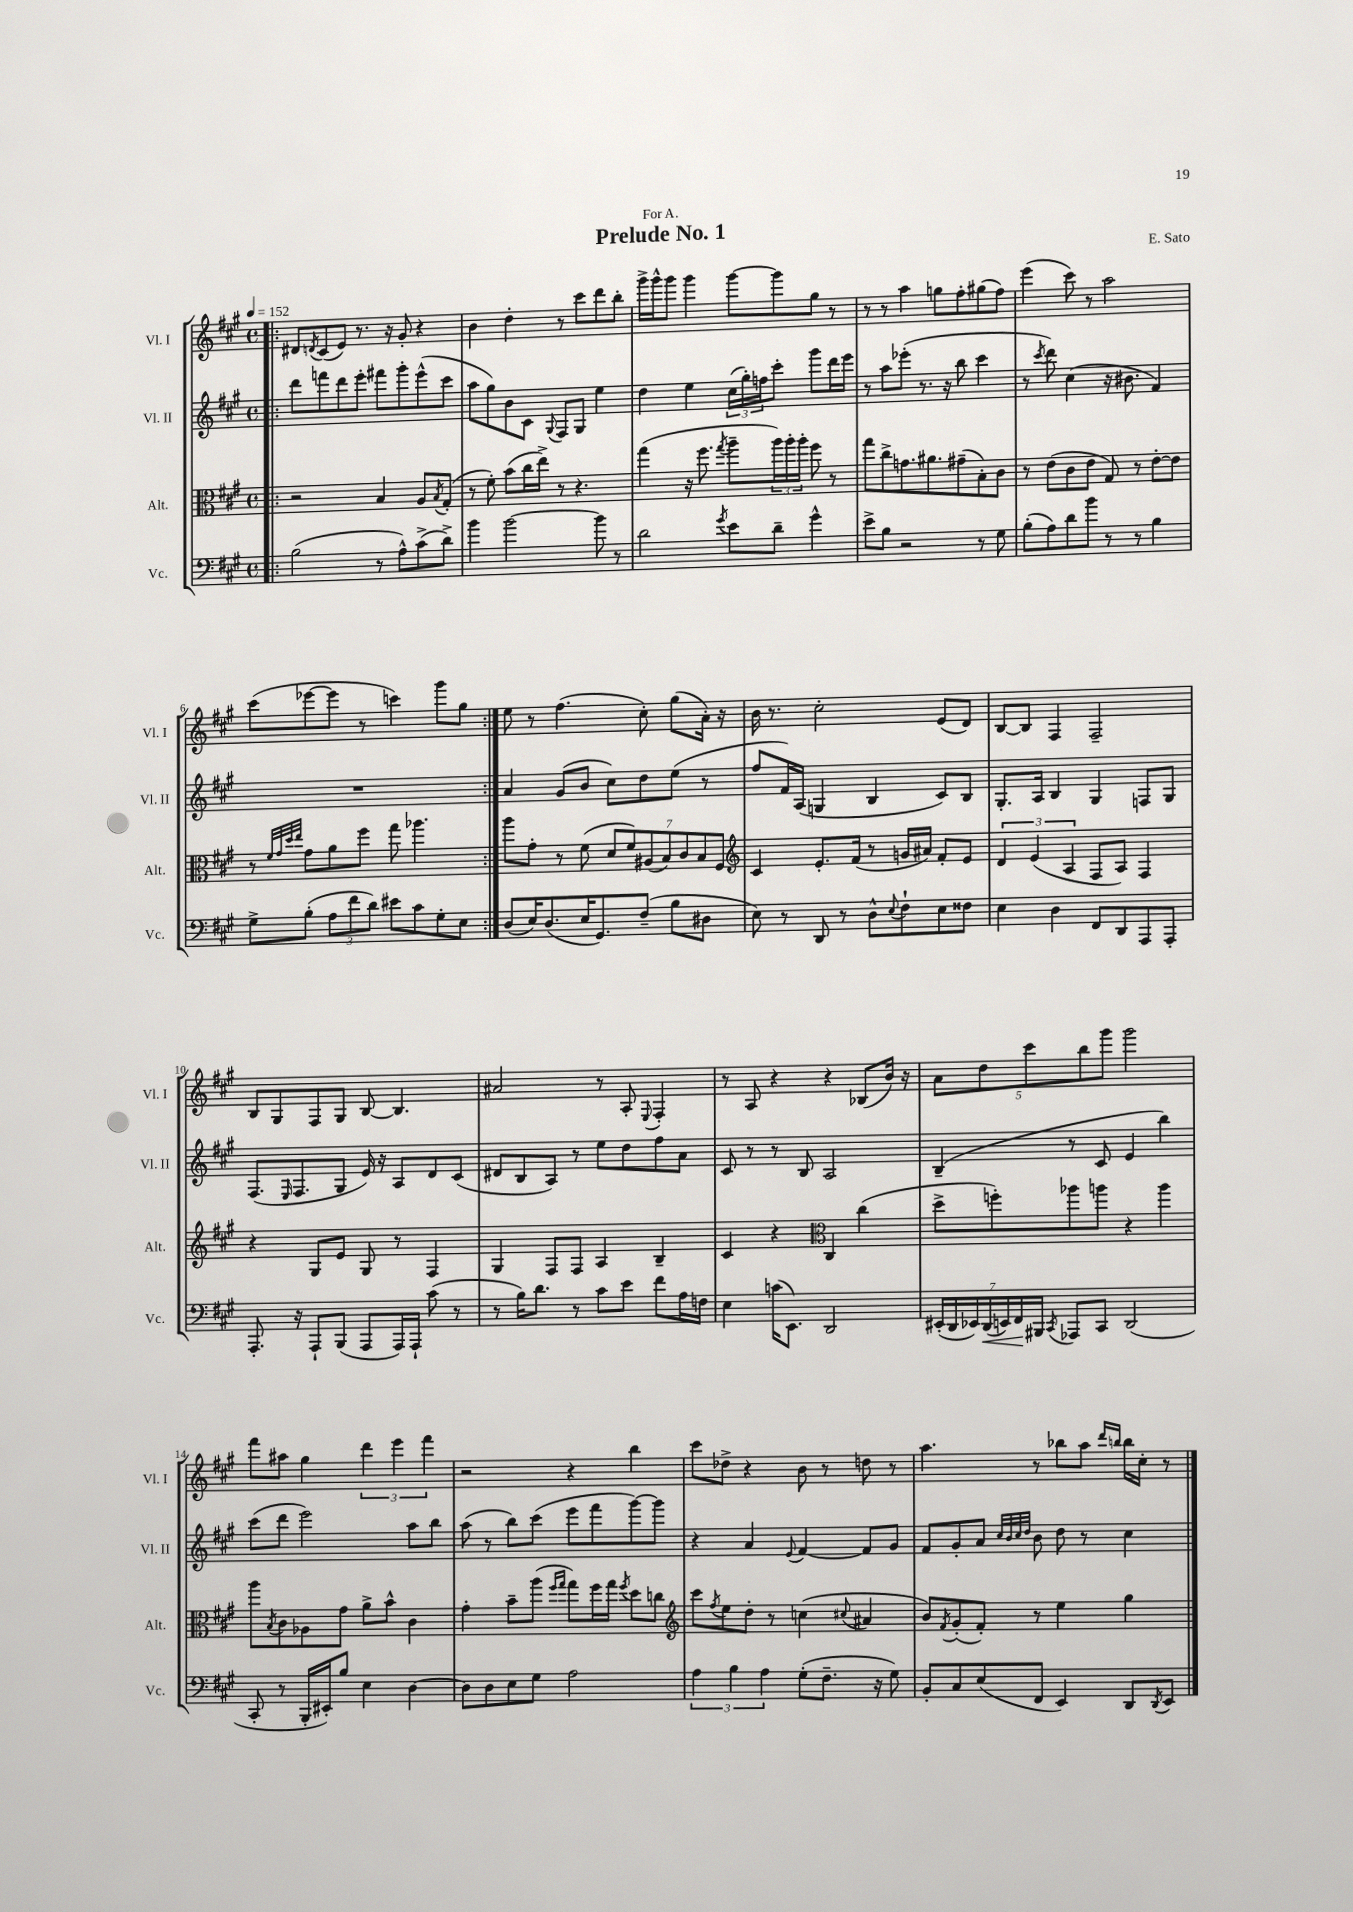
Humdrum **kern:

**kern	**dynam	**kern	**kern	**kern
*part4	*part4	*part3	*part2	*part1
*staff4	*staff4	*staff3	*staff2	*staff1
*I"Vc.	*	*I"Alt.	*I"Vl. II	*I"Vl. I
*I'Vc.	*	*I'Alt.	*I'Vl. II	*I'Vl. I
*clefF4	*	*clefC3	*clefG2	*clefG2
*k[f#c#g#]	*	*k[f#c#g#]	*k[f#c#g#]	*k[f#c#g#]
*M4/4	*	*M4/4	*M4/4	*M4/4
*met(c)	*	*met(c)	*met(c)	*met(c)
*MM152	*	*MM152	*MM152	*MM152
=1!|:	=1!|:	=1!|:	=1!|:	=1!|:
(2B\	.	2r	8ddd\L	8d#X/L
.	.	.	.	8qdn/
.	.	.	8fffn\	(8c#/
.	.	.	8ddd\	8e/J)
.	.	.	8eee'\J	8.r
8r	.	4B/	8fff#X\L	.
.	.	.	.	16r
8A^^\L)	.	.	8ggg#'\	8g#'/
(8c#^\	.	8A/L	(8eee^^\	4r
.	.	8qB/	.	.
8d^\J)	.	(8G#'/J	8ccc#\J	.
=2	=2	=2	=2	=2
4b\	.	8r	8aa\L	4b\
.	.	8f#'\)	8gg#\)	.
[2b\	.	(8b\L	8b\	4dd'\
.	.	16cc#\L	8c#\J	.
.	.	16ee^\JJ)	.	.
.	.	.	8qqG#/	.
.	.	8r	8F#/L	8r
.	.	4.r	8G#/J	8ccc#\L
8b\]	.	.	4ee\	8ddd\
8r	.	.	.	8bb'\J
=3	=3	=3	=3	=3
2d\	.	(4gg#\	4dd\	16ggg#^\LL
.	.	.	.	16ggg#^^\J
.	.	.	.	8ggg#\J
.	.	16r	4ee\	4ggg#\
.	.	8.ff#\	.	.
8qg#/	.	8qgg#/	.	.
8e\L	.	8aa~\L	(24cc#\LL	[8ggg#\L
.	.	.	24gg#'\)	.
.	.	.	24ffn\J	.
8d~\J	.	24aa\L)	8ccc#'\J	8ggg#\]
.	.	24aa'\	.	.
.	.	24aa'\JJ	.	.
4g#^^\	.	8ff#\	8ggg#\L	8gg#\J
.	.	8r	16ddd\L	8r
.	.	.	16eee\JJ	.
=4	=4	=4	=4	=4
8e^\L	.	8gg#\L	8r	8r
8B\J	.	8cc#^\	8aa\L	8r
2r	.	8.gn\	(8eee-X'\J	4aa\
.	.	.	8.r	.
.	.	8.a#X\	.	.
.	.	.	.	8ggn\L
.	.	.	16r	.
.	.	(8g#X~\	8bb\	8ff#'\
8r	.	8B'\)	4ccc#\	(8gg#X\
8G#\	.	8c#\J	.	8ff#\J)
=5	=5	=5	=5	=5
(8B'\L	.	8r	8r	(4eee\
.	.	.	8qccc#/	.
8A\)	.	(8e\L	8ddd\)	.
8d\	.	8c#\	(4cc#\	8ccc#\)
8b\J	.	8e\J	.	8r
8r	.	8G#/)	16r	2aa\
.	.	.	8.b#X\	.
8r	.	8r	.	.
4B\	.	[8e'\L	4f#/)	.
.	.	8e\J]	.	.
!!LO:LB:g=z
=6	=6	=6	=6	=6
8G#^\L	.	8r	1r	(8ccc#\L
.	.	32qqf#/LLL	.	.
.	.	32qqg#/	.	.
.	.	32qqdd/	.	.
.	.	32qqee/JJJ	.	.
(8B'\J	.	8g#\L	.	[8eee-X\
12A\L	.	8a\	.	8eee-\J]
12f#\	.	.	.	.
.	.	8ff#\J	.	8r
12d\J)	.	.	.	.
8e#X\L	.	8gg#\	.	4cccn\)
8c#\	.	4.aa-X\	.	.
8G#'\	.	.	.	8ggg#\L
8E\J	.	.	.	8gg#\J
=7:|!	=7:|!	=7:|!	=7:|!	=7:|!
(8D/L	.	8aa\L	4a/	8ee\
16E/K)	.	8g#'\J	.	8r
(8.D/	.	.	.	.
.	.	8r	(8g#/L	(4.ff#\
16E/K	.	(8f#\	8b/J	.
8.GG#/)	.	.	.	.
.	.	14d/L	8cc#\L)	.
.	.	14f#/)	.	.
(8F#~/J	.	.	8dd\	8cc#'\)
.	.	(14A#X/	.	.
.	.	14B/)	.	.
8B\L	.	.	(8ee\J	(8gg#\L
.	.	14c#/	.	.
.	.	14B/	.	.
8D#X\J	.	.	8r	16a'\Jk)
.	.	14F#/J	.	.
.	.	.	.	16r
=8	=8	=8	=8	=8
*	*	*clefG2	*	*
8E\)	.	4c#/	8ff#/L	16b\
.	.	.	.	8.r
8r	.	.	16f#/L)	.
.	.	.	(16A/JJ	.
8DD/	.	8.e'/L	4Gn/	2cc#'\
8r	.	.	.	.
.	.	(16f#/Jk	.	.
8D^^\L	.	8r	4B/	.
8qqE/	.	.	.	.
8F#`\	.	16gn/LL	.	.
.	.	16a#X/JJ)	.	.
8E\	.	8f#'/L	8c#/L)	(8e/L
8F##X\J	.	8e/J	8B/J	8d/J)
=9	=9	=9	=9	=9
4E\	.	6d/	8.G#'/L	[8B/L
.	.	.	.	8B/J]
.	.	(6e/	.	.
.	.	.	16A/Jk	.
4D\	.	.	4B/	4F#/
.	.	6A/	.	.
8FF#/L	.	8F#/L	4G#/	2F#~/
8DD/	.	8A/J)	.	.
8AAA/	.	4F#/	8Fn/L	.
8AAA'/J	.	.	8G#/J	.
!!LO:LB:g=z
=10	=10	=10	=10	=10
8.AAA'/	.	4r	(8.F#/L	8B/L
.	.	.	.	8G#/
.	.	.	16qqE/	.
16r	.	.	8.F#/	.
8AAA`/L	.	8G#/L	.	8F#/
(8BBB/J	.	8e/J	8G#/J	8G#/J
8AAA/L	.	8G#/	16e/)	[8B/
.	.	.	16r	.
16AAA/L)	.	8r	8A/L	4.B/]
16AAA`/JJ	.	.	.	.
(8c#\	.	4F#/	8d/	.
8r	.	.	(8c#/J	.
=11	=11	=11	=11	=11
8r	.	4G#/	8d#X/L	2a#X/
16B\KL)	.	.	8B/	.
8.d\J	.	.	.	.
.	.	8F#/L	8A/J)	.
8r	.	8F#/J	8r	.
8c#\L	.	4A/	8ee\L	8r
8e\J	.	.	8dd\	8A'/
.	.	.	.	8qqE/
8f#\L	.	4B~/	8ff#\	4F#'/
16A\L	.	.	8a\J	.
16Fn\JJ	.	.	.	.
=12	=12	=12	=12	=12
4E\	.	4c#/	8c#/	8r
.	.	.	8r	8A/
(16cn\KL	.	4r	8r	4r
8.EE\J)	.	.	.	.
.	.	.	8B/	.
*	*	*clefC3	*	*
2DD/	.	4C#/	2A/	4r
.	.	(4cc#\	.	(8B-X/L
.	.	.	.	16b/Jk)
.	.	.	.	16r
=13	=13	=13	=13	=13
(28EE#X'/LL	.	8dd^\L	(4B~/	10a\L
28DD/	.	.	.	.
28EE-X/)	.	.	.	.
.	.	.	.	10dd\
!	!LO:HP:b	!	!	!
(28DD/	<	.	.	.
.	.	8ffn'\)	.	.
28EEn/)	.	.	.	.
28FF#/	.	.	.	.
.	.	.	.	10ccc#\
28BBB#X/JJ	[	.	.	.
8qCC#/	.	.	.	.
8AAA-X/L	.	8aa-X\	8r	.
.	.	.	.	10bb\
8CC#/J	.	8aan\J	8c#/	.
.	.	.	.	10ggg#\J
(2DD/	.	4r	4e/	2ggg#\
.	.	4aa\	4bb\)	.
!!LO:LB:g=z
=14	=14	=14	=14	=14
8CC#'/	.	8aa\L	(8ccc#\L	8fff#\L
.	.	8qB/	.	.
8r	.	8c#\	8ddd\J	8aa#X\J
16BBB'/LL	.	8A-X\	2eee\)	4gg#\
16EE#X'/J)	.	.	.	.
8B/J	.	8g#\J	.	.
4E\	.	8a^\L	.	6ddd\
.	.	8b^^\J	.	.
.	.	.	.	6eee\
[4D\	.	4c#\	8aa\L	.
.	.	.	.	6fff#\
.	.	.	8bb\J	.
=15	=15	=15	=15	=15
8D\L]	.	4g#'\	(8aa\	2r
8D\	.	.	8r	.
8E\	.	8b~\L	8bb\L)	.
8G#\J	.	(8aa\J	(8ccc#\J	.
.	.	16qqff#/LL	.	.
.	.	16qqgg#/JJ	.	.
2A\	.	8gg#\L)	8eee\L	4r
.	.	16ff#\L	8fff#\	.
.	.	16gg#\JJ	.	.
.	.	8qff#/	.	.
.	.	8dd\L	[8ggg#\)	4bb\
.	.	8ccn\J	8ggg#\J]	.
=16	=16	=16	=16	=16
*	*	*clefG2	*	*
6A\	.	8ccc#\L	4r	8ccc#\L
.	.	8qff#/	.	.
.	.	8ee\	.	8dd-X^\J
6B\	.	.	.	.
.	.	8dd'\J	4a/	4r
6A\	.	.	.	.
.	.	8r	.	.
.	.	.	8qqe/	.
(8G#'\L	.	(4ccn\	[4f#/	8b\
8.F#~\J	.	.	.	8r
.	.	8qqcc#X/	.	.
.	.	4a#X/	8f#/L]	8ddn\
16r	.	.	.	.
8G#\)	.	.	8g#/J	8r
=17	=17	=17	=17	=17
8BB'/L	.	8b/L)	8f#/L	4.aa\
.	.	8qf#/	.	.
8C#/	.	(8g#'/	8g#'/	.
(8E/	.	8f#'/J)	8a/J	.
.	.	.	32qqcc#/LLL	.
.	.	.	32qqb/	.
.	.	.	32qqcc#/	.
.	.	.	32qqdd/JJJ	.
8FF#/J	.	8r	8b\	8r
4EE/)	.	4ee\	8dd\	8bb-X\L
.	.	.	8r	8aa\J
.	.	.	.	16qqddd/LL
.	.	.	.	16qqbbn/JJ
8DD/L	.	4gg#\	4cc#\	16bb\LL
.	.	.	.	16cc#'\JJ
8qDD/	.	.	.	.
8EE/J	.	.	.	8r
==	==	==	==	==
*-	*-	*-	*-	*-
